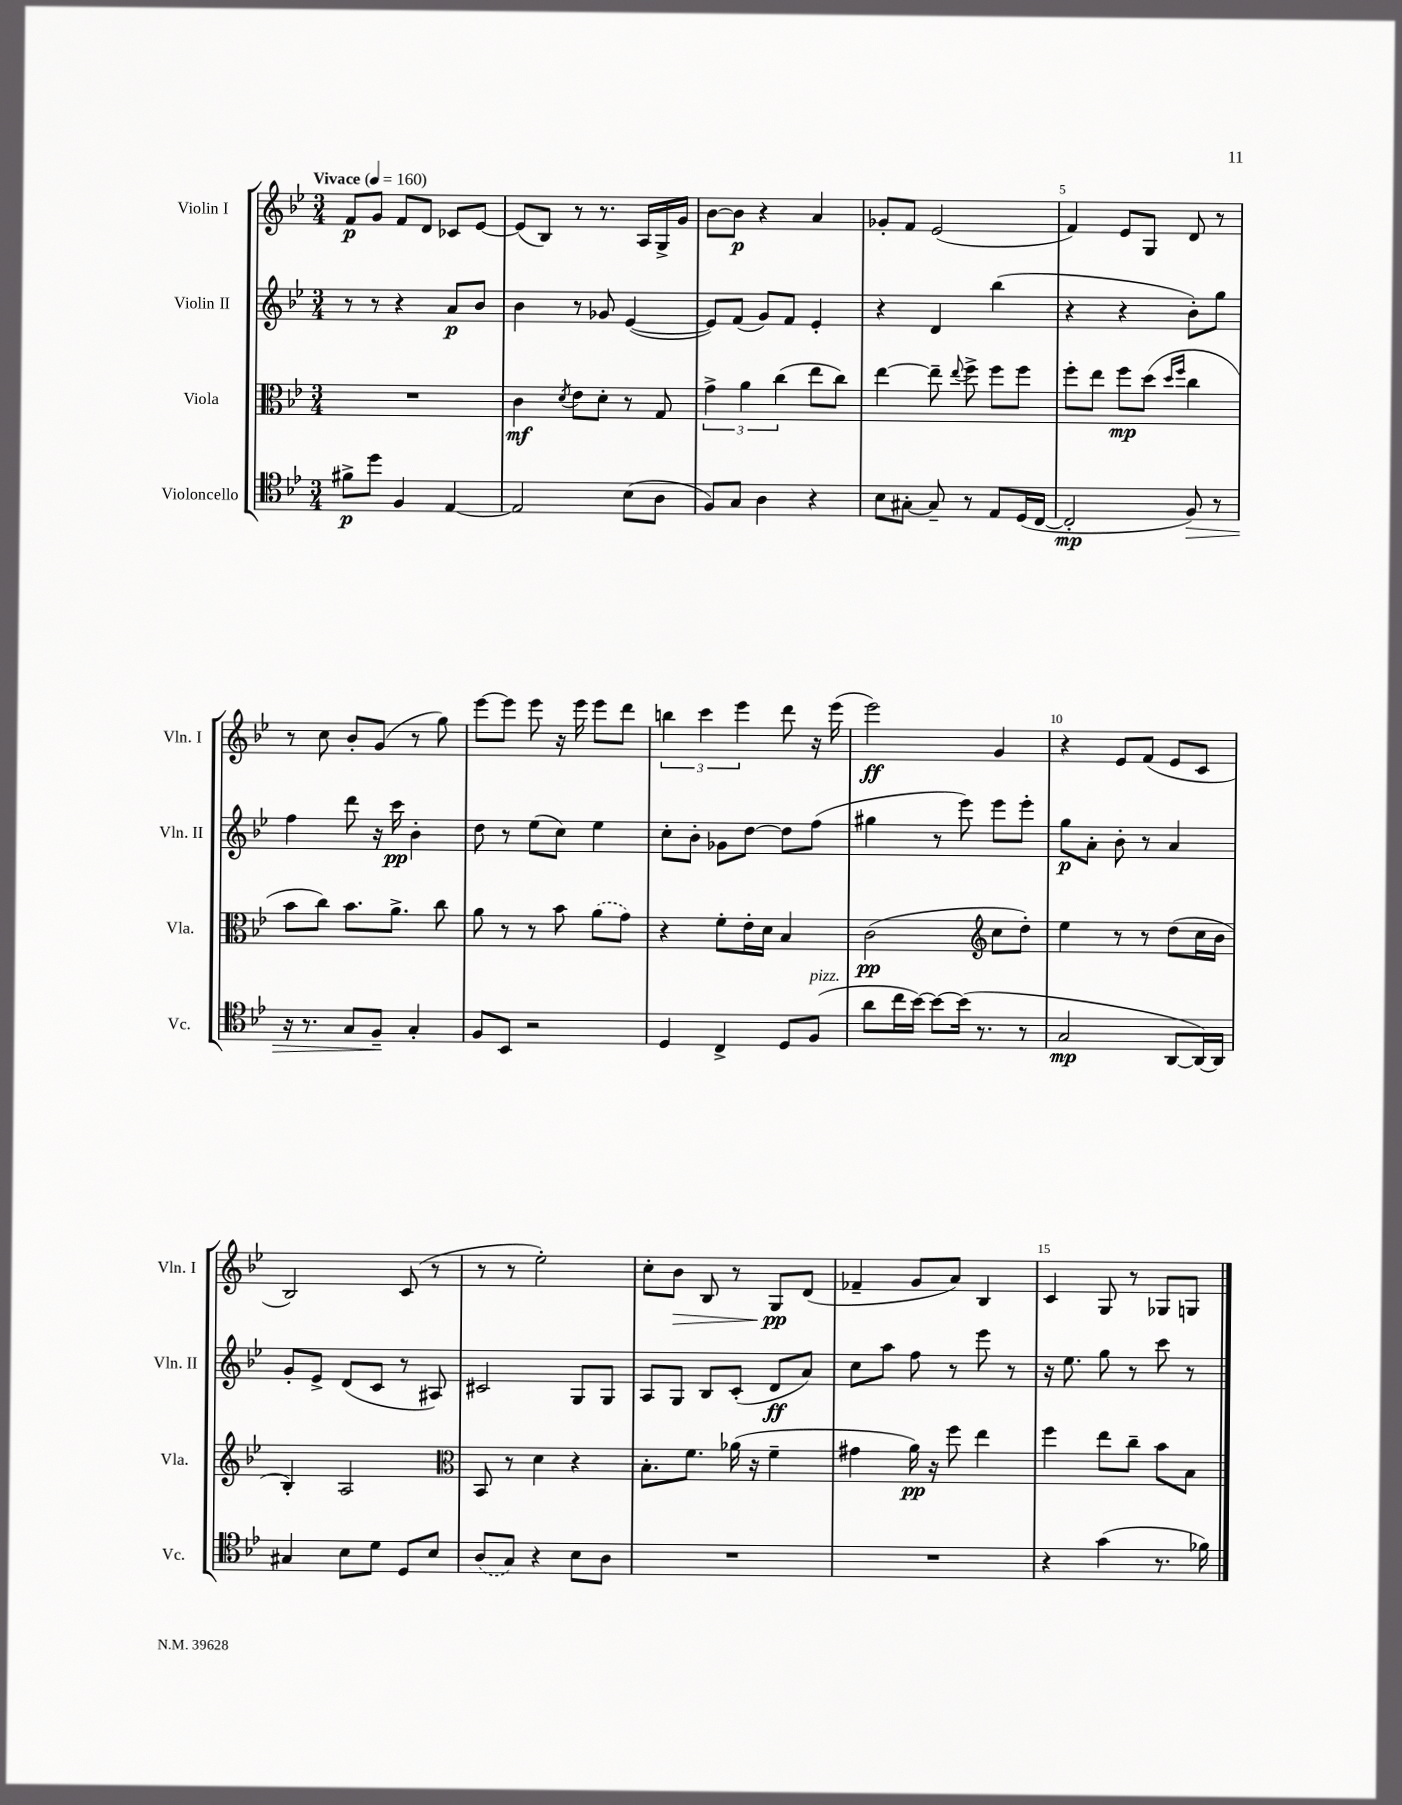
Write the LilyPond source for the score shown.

<<
\new StaffGroup <<
\new Staff = "s0" \with { instrumentName = "Violin I" shortInstrumentName = "Vln. I" } {
    \clef treble \key bes \major \numericTimeSignature \time 3/4 \tempo "Vivace" 4 = 160
    \autoBeamOff f'8[\p g'8] f'8[ d'8] ces'8[ ees'8]~ |
    ees'8[( bes8]) r8 r8. a16[ g16-> g'16] |
    bes'8[~ bes'8]\p r4 a'4 |
    ges'8[-. f'8] ees'2( |
    f'4) ees'8[ g8] d'8 r8 |
    r8 c''8 bes'8[-. g'8]( r8 g''8) |
    ees'''8[~ ees'''8] ees'''8 r16 ees'''16 ees'''8[ d'''8] |
    \tuplet 3/2 { b''4 c'''4 ees'''4 } d'''8 r16 ees'''16( |
    ees'''2\ff) g'4 |
    r4 ees'8[ f'8]( ees'8[ c'8] |
    bes2) c'8( r8 |
    r8 r8 ees''2-.) |
    c''8[-. bes'8]\> bes8 r8 g8[\pp\! d'8]( |
    fes'4-- g'8[ a'8]) bes4 |
    c'4 g8 r8 ges8[ g8] \bar "|." |
}
\new Staff = "s1" \with { instrumentName = "Violin II" shortInstrumentName = "Vln. II" } {
    \clef treble \key bes \major \numericTimeSignature \time 3/4
    \autoBeamOff r8 r8 r4 a'8[\p bes'8] |
    bes'4 r8 ges'8 ees'4~( |
    ees'8[) f'8]( g'8[) f'8] ees'4-. |
    r4 d'4 bes''4( |
    r4 r4 bes'8[-.) g''8] |
    f''4 d'''8 r16 c'''16\pp bes'4-. |
    d''8 r8 ees''8[( c''8]) ees''4 |
    c''8[-. bes'8]-. ges'8[ d''8]~ d''8[ f''8]( |
    gis''4 r8 ees'''8) ees'''8[ ees'''8]-. |
    g''8[\p a'8]-. bes'8-. r8 a'4 |
    g'8[-. ees'8]-> d'8[( c'8] r8 ais8) |
    cis'2 g8[ g8] |
    a8[ g8] bes8[ c'8]-.( d'8[\ff a'8]) |
    c''8[ a''8] f''8 r8 ees'''8 r8 |
    r16 ees''8. g''8 r8 c'''8 r8 \bar "|." |
}
\new Staff = "s2" \with { instrumentName = "Viola" shortInstrumentName = "Vla." } {
    \clef alto \key bes \major \numericTimeSignature \time 3/4
    \autoBeamOff R2. |
    c'4\mf \acciaccatura { d'8 } ees'8[ d'8]-. r8 g8 |
    \tuplet 3/2 { g'4-> a'4 c''4( } ees''8[ c''8]) |
    ees''4~ ees''8-- \appoggiatura { ees''8 } f''8-> f''8[ f''8] |
    f''8[-. ees''8] f''8[\mp d''8]( \grace { d''16[ f''16] } c''4 |
    bes'8[ c''8]) bes'8.[ a'8.]-> c''8 |
    a'8 r8 r8 bes'8 \once \slurDashed a'8[( g'8]) |
    r4 f'8[-. ees'16-. d'16] bes4 |
    c'2\pp( \clef treble c''8[ d''8]-.) |
    ees''4 r8 r8 d''8[( c''16 bes'16] |
    bes4-.) a2 |
    \clef alto bes,8 r8 d'4 r4 |
    bes8.[-. f'8.] aes'16( r16 f'4-- |
    gis'4 a'16\pp) r16 f''8 ees''4 |
    f''4 ees''8[ c''8]-- bes'8[ bes8] \bar "|." |
}
\new Staff = "s3" \with { instrumentName = "Violoncello" shortInstrumentName = "Vc." } {
    \clef tenor \key bes \major \numericTimeSignature \time 3/4
    \autoBeamOff fis'8[->\p d''8] f4 ees4~ |
    ees2 bes8[( a8] |
    f8[) g8] a4 r4 |
    bes8[ gis8]~-. gis8-- r8 ees8[ d16( c16]~ |
    c2-.\mp f8\>) r8 |
    r16 r8. g8[ f8]--\! g4-. |
    f8[ bes,8] r2 |
    d4 c4-> d8[ f8]^\markup { \italic "pizz." }( |
    a'8[ c''16 bes'16]~) bes'8[~ bes'16]( r8. r8 |
    g2\mp a,8[~ a,16~) a,16] |
    gis4 bes8[ d'8] d8[ bes8] |
    \once \slurDashed a8[( g8]) r4 bes8[ a8] |
    R2. |
    R2. |
    r4 g'4( r8. fes'16) \bar "|." |
}
>>
>>
\layout { \context { \Score \override BarNumber.break-visibility = ##(#f #t #t) barNumberVisibility = #(every-nth-bar-number-visible 5) } }
